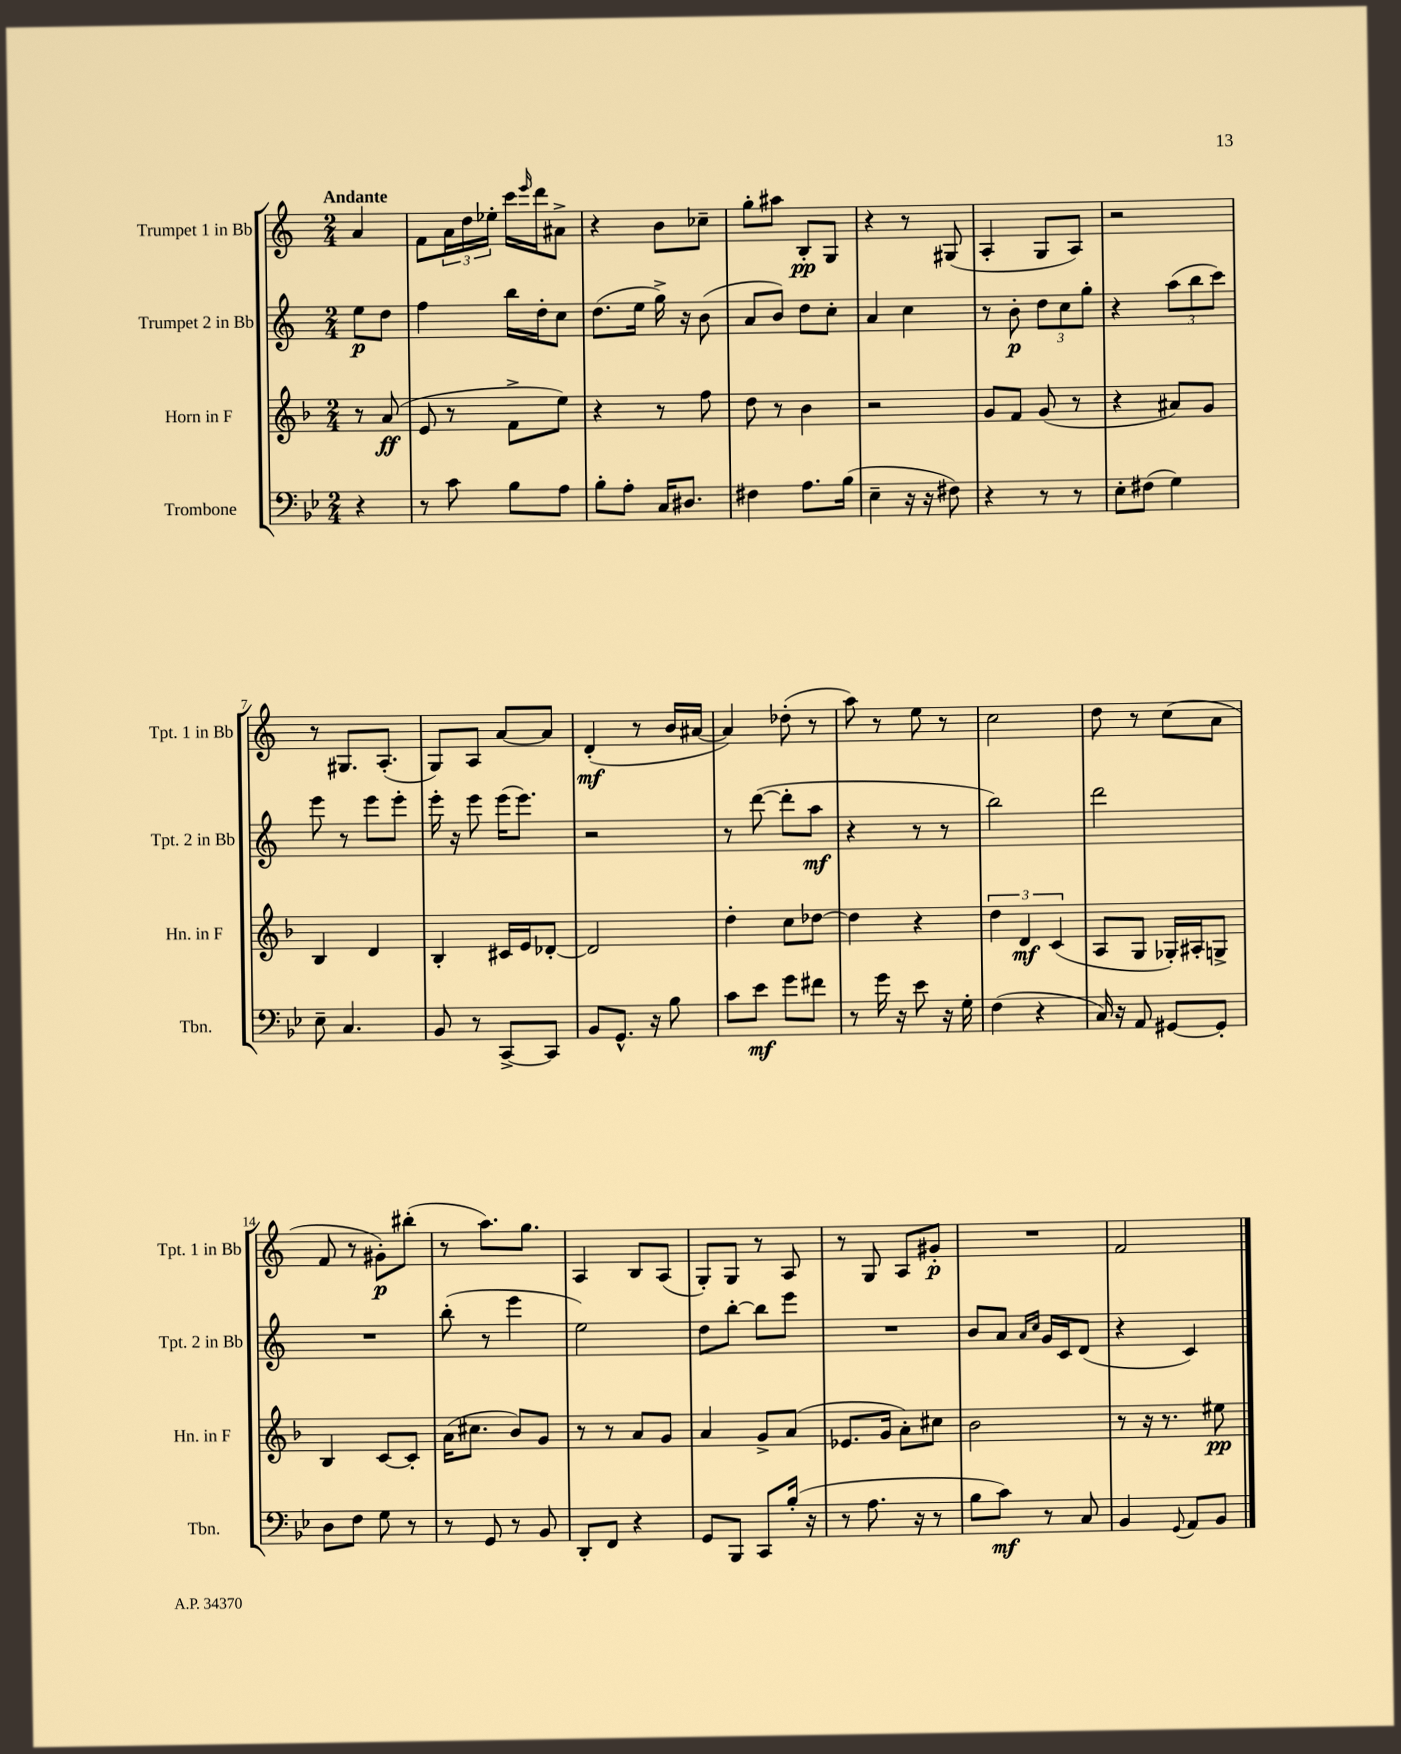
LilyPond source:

<<
\new StaffGroup <<
\new Staff = "s0" \with { instrumentName = "Trumpet 1 in Bb" shortInstrumentName = "Tpt. 1 in Bb" } {
    \clef treble \key c \major \numericTimeSignature \time 2/4 \partial 4 \tempo "Andante"
    a'4 |
    f'8 \tuplet 3/2 { a'16 d''16 ees''16-. } c'''16 \grace { e'''16 } d'''16 ais'8-> |
    r4 b'8 ces''8-- |
    g''8-. ais''8 b8-.\pp g8 |
    r4 r8 gis8( |
    a4-. g8 a8) |
    r2 |
    r8 gis8. a8.-.( |
    g8) a8 a'8~ a'8 |
    d'4-.\mf( r8 b'16 ais'16~ |
    ais'4) des''8-.( r8 |
    a''8) r8 e''8 r8 |
    c''2 |
    d''8 r8 c''8( a'8 |
    f'8 r8 gis'8-.\p) bis''8-.( |
    r8 a''8.) g''8. |
    a4 b8 a8( |
    g8-.) g8 r8 a8 |
    r8 g8 a8 gis'8-.\p |
    R2 |
    f'2 \bar "|." |
}
\new Staff = "s1" \with { instrumentName = "Trumpet 2 in Bb" shortInstrumentName = "Tpt. 2 in Bb" } {
    \clef treble \key c \major \numericTimeSignature \time 2/4 \partial 4
    e''8\p d''8 |
    f''4 b''16 d''16-. c''8 |
    d''8.( e''16 g''16->) r16 b'8( |
    a'8 b'8) d''8 c''8-. |
    a'4 c''4 |
    r8 b'8-.\p \tuplet 3/2 { d''8 c''8 g''8-. } |
    r4 \tuplet 3/2 { a''8( b''8 c'''8) } |
    e'''8 r8 e'''8 e'''8-. |
    e'''16-. r16 e'''8 e'''16( e'''8.) |
    r2 |
    r8 d'''8~( d'''8-. a''8\mf |
    r4 r8 r8 |
    b''2) |
    d'''2 |
    R2 |
    b''8-.( r8 e'''4 |
    e''2) |
    d''8 b''8~-. b''8 e'''8 |
    R2 |
    b'8 a'8 \grace { a'16 c''16 } g'16 c'16 d'8( |
    r4 c'4) \bar "|." |
}
\new Staff = "s2" \with { instrumentName = "Horn in F" shortInstrumentName = "Hn. in F" } {
    \clef treble \key f \major \numericTimeSignature \time 2/4 \partial 4
    r8 a'8\ff( |
    e'8 r8 f'8-> e''8) |
    r4 r8 f''8 |
    d''8 r8 bes'4 |
    r2 |
    g'8 f'8 g'8( r8 |
    r4 ais'8) g'8 |
    bes4 d'4 |
    bes4-. cis'16 e'16 des'8~-. |
    des'2 |
    d''4-. c''8 des''8~ |
    des''4 r4 |
    \tuplet 3/2 { d''4 d'4\mf c'4( } |
    a8 g8 ges16-.) ais16-. g8-> |
    bes4 c'8~ c'8-. |
    a'16( cis''8. bes'8) g'8 |
    r8 r8 a'8 g'8 |
    a'4 g'8-> a'8( |
    ees'8. g'16 a'8-.) cis''8 |
    bes'2 |
    r8 r16 r8. eis''8\pp \bar "|." |
}
\new Staff = "s3" \with { instrumentName = "Trombone" shortInstrumentName = "Tbn." } {
    \clef bass \key bes \major \numericTimeSignature \time 2/4 \partial 4
    r4 |
    r8 c'8 bes8 a8 |
    bes8-. a8-. c16 dis8. |
    fis4 a8. bes16( |
    ees4-- r16 r16 fis8) |
    r4 r8 r8 |
    ees8-. fis8( g4) |
    ees8-- c4. |
    bes,8 r8 c,8~-> c,8 |
    bes,8 g,8.-^ r16 bes8 |
    c'8 ees'8\mf g'8 fis'8 |
    r8 g'16 r16 ees'8 r16 g16-. |
    f4( r4 |
    c16) r16 a,8 gis,8~ gis,8-. |
    d8 f8 g8 r8 |
    r8 g,8 r8 bes,8 |
    d,8-. f,8 r4 |
    g,8 bes,,8 c,8 bes16-.( r16 |
    r8 a8. r16 r8 |
    bes8 c'8\mf) r8 c8 |
    bes,4 \appoggiatura { g,8 } a,8 bes,8 \bar "|." |
}
>>
>>
